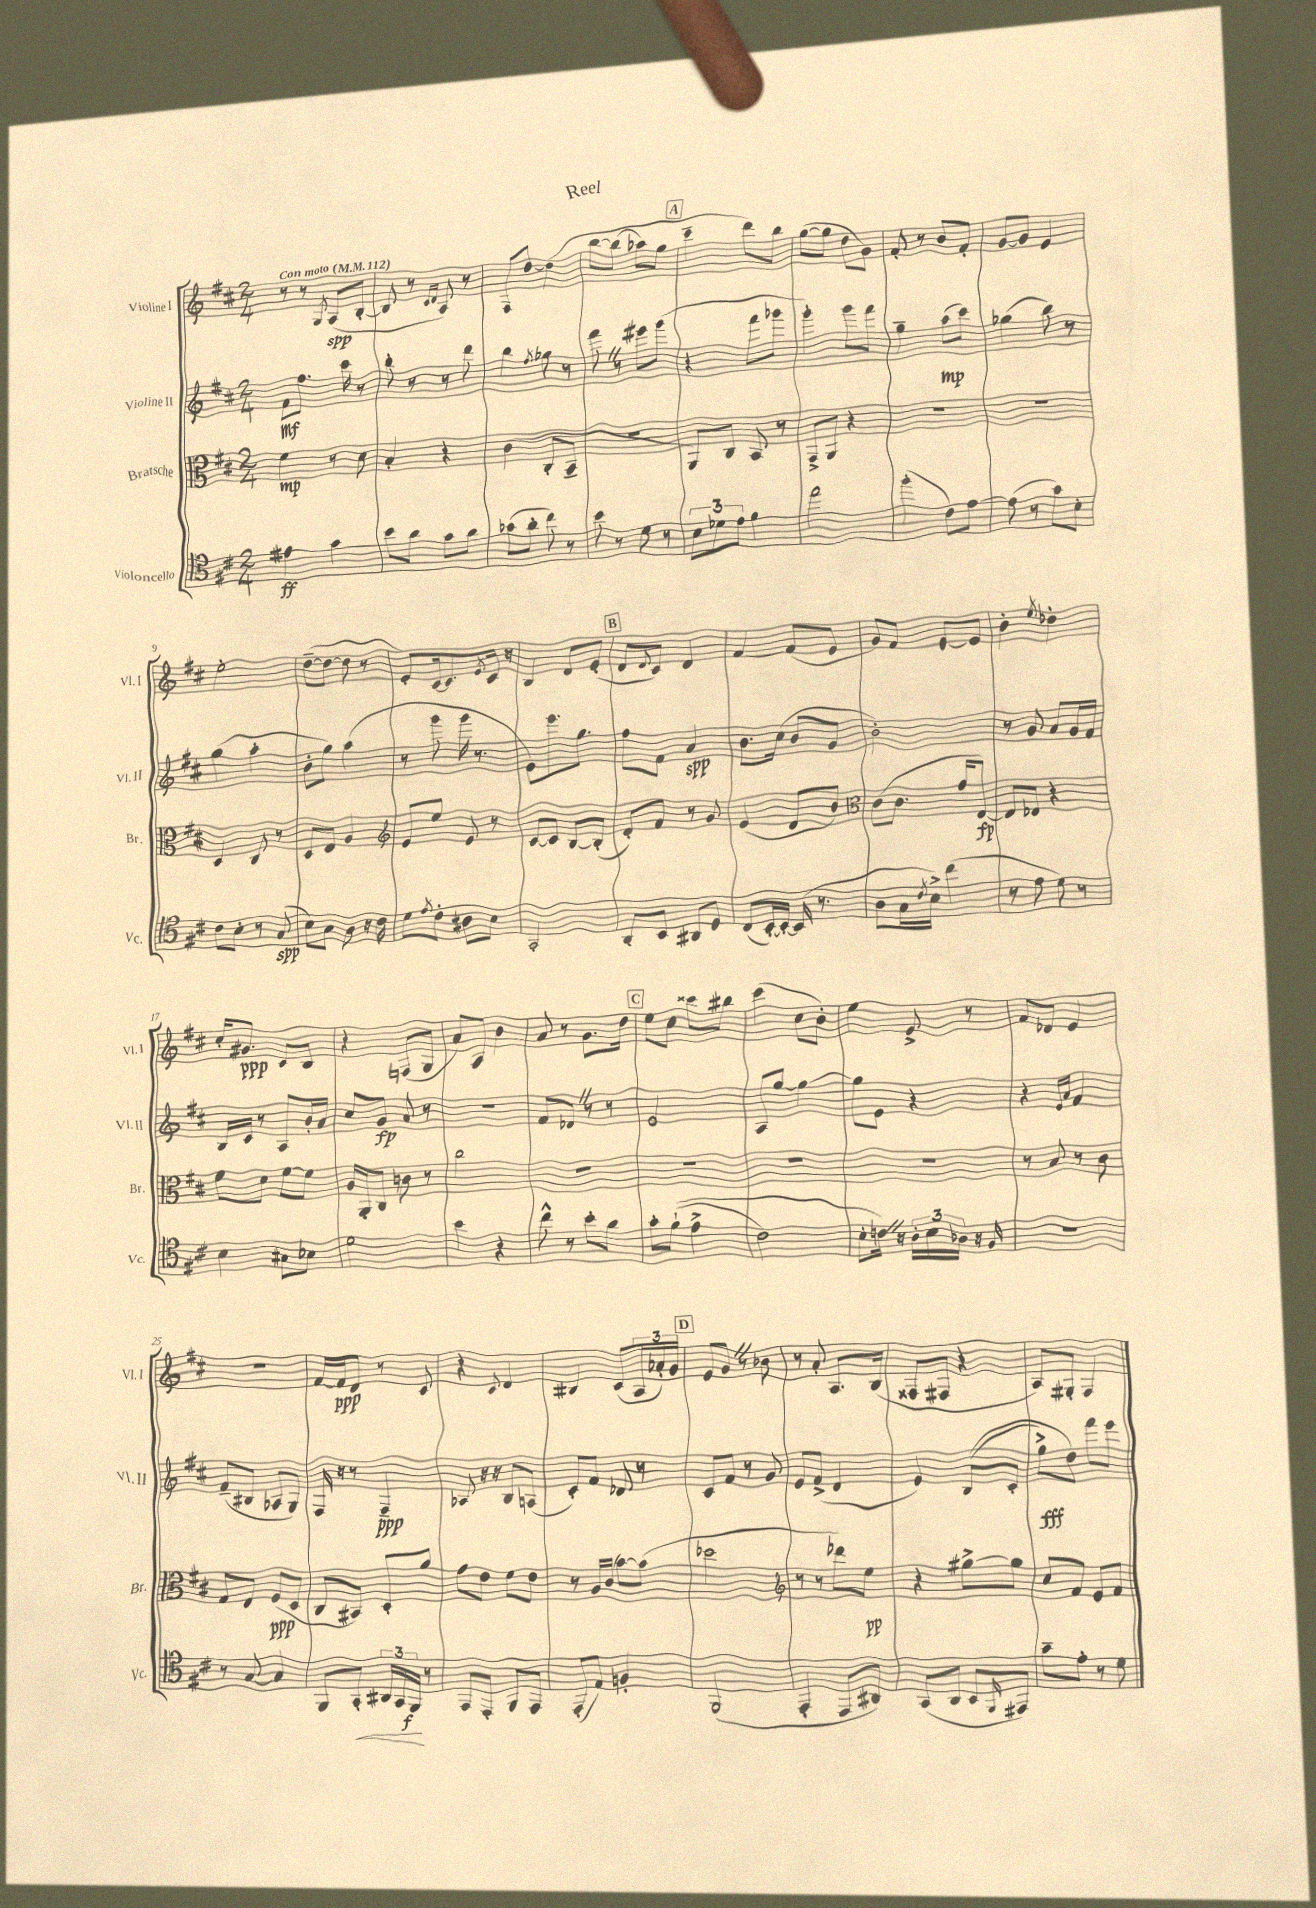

**kern	**dynam	**kern	**dynam	**kern	**dynam	**kern	**dynam
*part4	*part4	*part3	*part3	*part2	*part2	*part1	*part1
*staff4	*staff4	*staff3	*staff3	*staff2	*staff2	*staff1	*staff1
*I"Violoncello	*	*I"Bratsche	*	*I"Violine II	*	*I"Violine I	*
*I'Vc.	*	*I'Br.	*	*I'Vl. II	*	*I'Vl. I	*
*clefC4	*	*clefC3	*	*clefG2	*	*clefG2	*
*k[f#c#]	*	*k[f#c#]	*	*k[f#c#]	*	*k[f#c#]	*
*M2/4	*	*M2/4	*	*M2/4	*	*M2/4	*
*MM112	*	*MM112	*	*MM112	*	*MM112	*
=1	=1	=1	=1	=1	=1	=1	=1
!	!	!	!	!	!	!LO:TX:a:B:t=Con moto	!
4e#X\	ff	4f#\	mp	8f#\L	mf	8r	.
.	.	.	.	8.ff#\J	.	8r	.
.	.	.	.	.	.	8qG/	.
4g\	.	8r	.	.	.	(8A/L	spp
.	.	.	.	16ccc#\	.	.	.
.	.	8d\	.	8r	.	[8B'/J	.
=2	=2	=2	=2	=2	=2	=2	=2
8b\L	.	4B'/	.	8bb'\	.	8B/]	.
8a\J	.	.	.	8r	.	8r	.
.	.	.	.	.	.	16qqc#/LL	.
.	.	.	.	.	.	16qqd/JJ	.
8g\L	.	4r	.	8r	.	8A/)	.
8a\J	.	.	.	8ddd\	.	8r	.
=3	=3	=3	=3	=3	=3	=3	=3
(8g-X\L	.	(4c#\	.	4bb\	.	8F#/L	.
8a'\J	.	.	.	.	.	[8dd/J	.
.	.	.	.	8qff#/	.	.	.
8cc#\)	.	8C#'/L	.	8gg-X\	.	(4dd\]	.
8r	.	8BB~/J	.	8r	.	.	.
=4	=4	=4	=4	=4	=4	=4	=4
8b\	.	2r	.	8fff#Z\	.	[8bb\L	.
8r	.	.	.	8r	.	(8bb\J]	.
8d\	.	.	.	8eee#X\L	.	8aa-X\L)	.
8r	.	.	.	(8ggg\J	.	8gg\J	.
!!LO:REH:place=s1:t=A
=5	=5	=5	=5	=5	=5	=5	=5
12B\L	.	8AA/L)	.	4r	.	4ccc#~\	.
12d-X\	.	.	.	.	.	.	.
.	.	8C#/J	.	.	.	.	.
12e\J	.	.	.	.	.	.	.
4f#\	.	8BB/	.	8fff#\L	.	8ddd\L)	.
.	.	8r	.	8ggg-X\J	.	8bb\J	.
=6	=6	=6	=6	=6	=6	=6	=6
2ee\	.	8GG^/L	.	4ggg'\)	.	([8gg\L	.
.	.	8AA/J	.	.	.	8gg\J]	.
.	.	4r	.	8ggg\L	.	8dd\L	.
.	.	.	.	8fff#\J	.	8g\J)	.
=7	=7	=7	=7	=7	=7	=7	=7
(4ff#'\	.	2r	.	4gg~\	.	8f#'/	.
.	.	.	.	.	.	8r	.
8c#\L)	.	.	.	(8aa\L	mp	8b/L	.
[8e\J	.	.	.	8ccc#\J)	.	8f#'/J	.
=8	=8	=8	=8	=8	=8	=8	=8
(8e\]	.	2r	.	(4gg-X\	.	[8g/L	.
8r	.	.	.	.	.	8g/J]	.
8g\L)	.	.	.	8bb\)	.	4e/	.
8B'\J	.	.	.	8r	.	.	.
!!LO:LB:g=z
=9	=9	=9	=9	=9	=9	=9	=9
8c#\L	.	4D/	.	(4gg\	.	2ee'\	.
8B'\J	.	.	.	.	.	.	.
8r	.	8C#/	.	4aa'\	.	.	.
(8G/	spp	8r	.	.	.	.	.
=10	=10	=10	=10	=10	=10	=10	=10
8B\L)	.	8D/L	.	8b'\L	.	([8dd~\L	.
8G\J	.	8E/J	.	8gg\J)	.	8dd\J_	.
8A\	.	4A/	.	(4aa\	.	8dd\]	.
16r	.	.	.	.	.	8r	.
16c#\	.	.	.	.	.	.	.
=11	=11	=11	=11	=11	=11	=11	=11
*	*	*clefG2	*	*	*	*	*
8d\L	.	8e/L	.	8r	.	8e'/L)	.
8qe/	.	.	.	.	.	.	.
8c#'\J	.	8ee/J	.	8ggg\	.	[16c#/k	.
.	.	.	.	.	.	8.c#/]	.
8A#X\L	.	8e/	.	16ggg\	.	.	.
.	.	.	.	8.r	.	.	.
.	.	.	.	.	.	8qe/	.
8B\J	.	8r	.	.	.	16c#/Jk	.
.	.	.	.	.	.	16r	.
=12	=12	=12	=12	=12	=12	=12	=12
2GG'/	.	[8c#/L	.	8e\L)	.	4B/	.
.	.	8c#/J]	.	8.eee\	.	.	.
.	.	[8B/L	.	.	.	8d/L	.
.	.	.	.	8.gg\J	.	.	.
.	.	(8B'/J]	.	.	.	(8e'/J	.
!!LO:REH:place=s1:t=B
=13	=13	=13	=13	=13	=13	=13	=13
8AA'/L	.	8d'/L)	.	8ff#\L	.	8d/L	.
.	.	.	.	.	.	8qqd/	.
8BB/J	.	8f#/J	.	8f#\J	.	8c#/J)	.
8AA#X/L	.	8r	.	4a/	spp	4d/	.
8D/J	.	8g/	.	.	.	.	.
=14	=14	=14	=14	=14	=14	=14	=14
(8C#/L	.	(4e/	.	8.b\L	.	[4f#/	.
[16BB'/L)	.	.	.	.	.	.	.
16BB'/JJ_	.	.	.	(16cc#\Jk	.	.	.
(16BB/]	.	8d/L	.	8b/L	.	(8f#/L]	.
8.r	.	.	.	.	.	.	.
.	.	8b/J)	.	8g/J	.	8e/J	.
=15	=15	=15	=15	=15	=15	=15	=15
*	*	*clefC3	*	*	*	*	*
8A\L	.	(8c#\L	.	2b'\)	.	8g/L)	.
16G\L	.	8.c#\J	.	.	.	8f#/J	.
8qc#/	.	.	.	.	.	.	.
16B^\JJ)	.	.	.	.	.	.	.
(4cc#\	.	.	.	.	.	[8e/L	.
.	.	16g/KL	.	.	.	.	.
.	.	[8E/J)	fp	.	.	8e/J]	.
=16	=16	=16	=16	=16	=16	=16	=16
8r	.	8E/L]	.	8r	.	4b'\	.
8e\	.	8E-X/J	.	8g/	.	.	.
.	.	.	.	.	.	8qee/	.
8d\)	.	4r	.	8a/L	.	4dd-X'\	.
8r	.	.	.	16g/L	.	.	.
.	.	.	.	16f#/JJ	.	.	.
!!LO:LB:g=z
=17	=17	=17	=17	=17	=17	=17	=17
4B\	.	8f#\L	.	16B/LL	.	16cc#'/KL	.
.	.	.	.	16c#/JJ	.	8.g#X/J	ppp
.	.	8d\J	.	8r	.	.	.
8G#X\L	.	[8f#\L	.	8A/L	.	8c#/L	.
8B-X\J	.	8f#\J]	.	16b'/L	.	8B/J	.
.	.	.	.	16a/JJ	.	.	.
=18	=18	=18	=18	=18	=18	=18	=18
2d\	.	16A/LL	.	8cc#/L	.	4r	.
.	.	16AA'/J	.	.	.	.	.
.	.	8C#/J	.	8g/J	fp	.	.
.	.	8cn\	.	8a/	.	(8Fn/L	.
.	.	8r	.	8r	.	8G/J	.
=19	=19	=19	=19	=19	=19	=19	=19
4b\	.	2cc#\	.	2r	.	8a/L)	.
.	.	.	.	.	.	8A/J	.
4r	.	.	.	.	.	4b\	.
=20	=20	=20	=20	=20	=20	=20	=20
8cc#^^\	.	2r	.	8f#/L	.	8a/	.
8r	.	.	.	8d-XZ/J	.	8r	.
8b'\L	.	.	.	8r	.	8.g\L	.
8a\J	.	.	.	8r	.	.	.
.	.	.	.	.	.	16dd\Jk	.
!!LO:REH:place=s1:t=C
=21	=21	=21	=21	=21	=21	=21	=21
8g'\L	.	2r	.	2e/	.	8ee\L	.
((8f#`\J	.	.	.	.	.	8cc#\J	.
4e^\	.	.	.	.	.	8ccc##X\L	.
.	.	.	.	.	.	8bb#X\J	.
=22	=22	=22	=22	=22	=22	=22	=22
2c#\)	.	2r	.	8A/L	.	(4ccc#\	.
.	.	.	.	[8gg/J	.	.	.
.	.	.	.	4gg\_	.	8cc#\L	.
.	.	.	.	.	.	8b'\J)	.
=23	=23	=23	=23	=23	=23	=23	=23
8B'\L	.	2r	.	8gg\L]	.	4ee\	.
16cnZ\Jk)	.	.	.	8e\J	.	.	.
16r	.	.	.	.	.	.	.
24A'\LL	.	.	.	4r	.	8e^/	.
24B\	.	.	.	.	.	.	.
24A-X\JJ	.	.	.	.	.	.	.
16r	.	.	.	.	.	8r	.
16F#/	.	.	.	.	.	.	.
=24	=24	=24	=24	=24	=24	=24	=24
2r	.	8r	.	4r	.	8f#/L	.
.	.	8B/	.	.	.	8d-X/J	.
.	.	.	.	16qqe/LL	.	.	.
.	.	.	.	16qqa/JJ	.	.	.
.	.	8r	.	4f#/	.	4e/	.
.	.	8c#\	.	.	.	.	.
!!LO:LB:g=z
=25	=25	=25	=25	=25	=25	=25	=25
8r	.	8G/L	.	(8f#~/L	.	2r	.
[8G/	.	8E/J	.	8B#X/J	.	.	.
4G/]	.	(8F#/L	ppp	8A-X/L	.	.	.
.	.	8D/J	.	8G/J)	.	.	.
=26	=26	=26	=26	=26	=26	=26	=26
8FF#/L	.	8C#/L	.	16F#/	.	[16f#/LL	.
.	.	.	.	16r	.	16f#/J]	ppp
!	!LO:HP:b	!	!	!	!	!	!
8GG'/J	<	8BB#X/J)	.	8r	.	8d/J	.
24AA#X/LL	.	8D'/L	.	4F#~/	ppp	8r	.
24GG/	.	.	.	.	.	.	.
24FF#/JJ	f	.	.	.	.	.	.
8r	[	8a/J	.	.	.	8c#/	.
=27	=27	=27	=27	=27	=27	=27	=27
8EE/L	.	8g\L	.	8A-X/	.	4r	.
8EE'/J	.	8e\J	.	16r	.	.	.
.	.	.	.	16r	.	.	.
.	.	.	.	.	.	8qqc#/	.
8FF#/L	.	8f#\L	.	8B/L	.	4d/	.
8EE/J	.	8e\J	.	(8An/J	.	.	.
=28	=28	=28	=28	=28	=28	=28	=28
(8EE'/L	.	8r	.	8c#'/L)	.	4B#X/	.
8E/J)	.	16A/LL	.	8f#/J	.	.	.
.	.	(16c#/JJ	.	.	.	.	.
4Fn'/	.	[8b\L)	.	8d-X/	.	(8c#/L	.
.	.	(8b\J]	.	8r	.	24A/L	.
.	.	.	.	.	.	24a-X'/)	.
.	.	.	.	.	.	24g/JJ	.
!!LO:REH:place=s1:t=D
=29	=29	=29	=29	=29	=29	=29	=29
(2FF#/	.	2dd-X\	.	8c#/L	.	8e/L	.
.	.	.	.	8f#/J	.	8gZ/J	.
.	.	.	.	8r	.	8r	.
.	.	.	.	8g/	.	8b-X\	.
=30	=30	=30	=30	=30	=30	=30	=30
*	*	*clefG2	*	*	*	*	*
4EE'/	.	8r	.	8e/L	.	8r	.
.	.	8r	.	(8f#^/J	.	8a'/	.
8EE/L	.	8ddd-X\L)	.	4d/	.	8.A/L	.
8AA#X/J)	.	8ee\J	pp	.	.	.	.
.	.	.	.	.	.	(16B/Jk	.
=31	=31	=31	=31	=31	=31	=31	=31
(8GG/L	.	4r	.	4e/)	.	8F##X/L	.
8AA/J	.	.	.	.	.	8F#X/J	.
8BB/L	.	[8gg#X^\L	.	((8B/L	.	4r	.
16qqFF#/	.	.	.	.	.	.	.
8EE#X/J)	.	8gg#\J]	.	8c#'/J	.	.	.
=32	=32	=32	=32	=32	=32	=32	=32
8g~\L	.	8cc#/L	.	8gg^\L)	fff	8A/L)	.
8e'\J	.	8f#/J	.	8dd\J)	.	8G#X'/J	.
8r	.	8e/L	.	8fff#\L	.	4F#/	.
8d\	.	8f#/J	.	8eee\J	.	.	.
==	==	==	==	==	==	==	==
*-	*-	*-	*-	*-	*-	*-	*-
